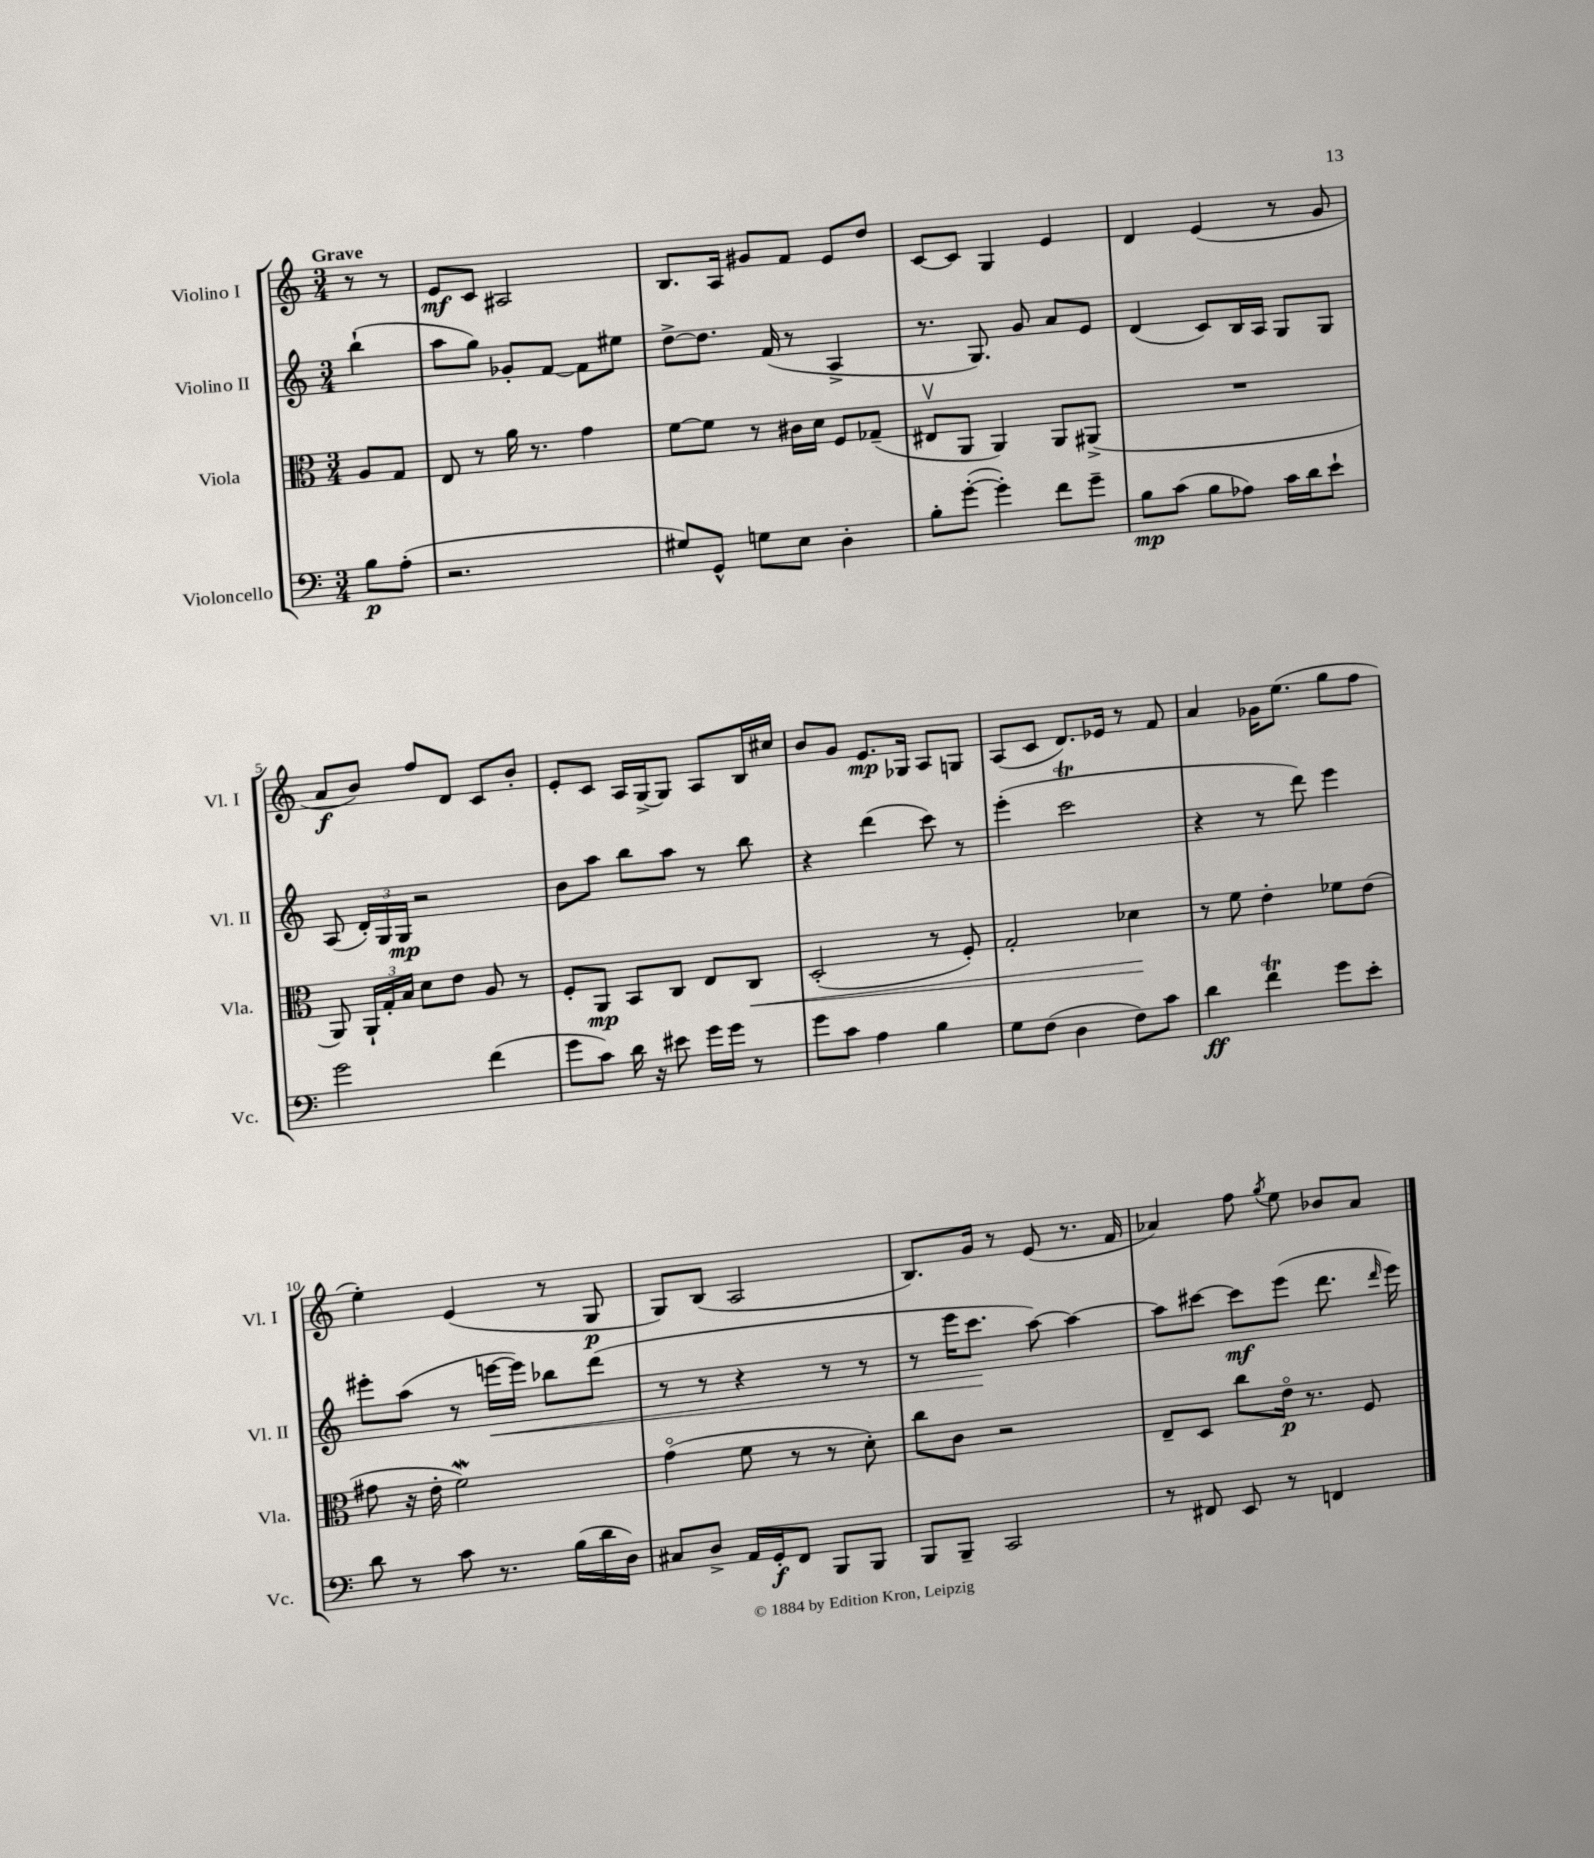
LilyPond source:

<<
\new StaffGroup <<
\new Staff = "s0" \with { instrumentName = "Violino I" shortInstrumentName = "Vl. I" } {
    \clef treble \key c \major \numericTimeSignature \time 3/4 \partial 4 \tempo "Grave"
    \autoBeamOff r8 r8 |
    e'8[\mf c'8] ais2 |
    b8.[ a16] gis'8[ f'8] e'8[ d''8] |
    c'8[~ c'8] g4 e'4 |
    d'4 e'4( r8 g'8 |
    a'8[\f b'8]) f''8[ d'8] c'8[ b'8]-. |
    e'8[-. c'8] a16[ g16~-> g8] a8[ b16 cis''16] |
    b'8[ g'8] e'8.[\mp ges16] a8[ g8] |
    a8[( c'8] d'8.[) ees'16] r8 f'8 |
    a'4 ges'16[ e''8.]( g''8[ f''8] |
    e''4-.) e'4( r8 g8\p |
    g8[) b8]( a2 |
    b8.[) g'16] r8 e'8( r8. f'16 |
    aes'4) f''8 \acciaccatura { g''8 } e''8 bes'8[ aes'8] \bar "|." |
}
\new Staff = "s1" \with { instrumentName = "Violino II" shortInstrumentName = "Vl. II" } {
    \clef treble \key c \major \numericTimeSignature \time 3/4 \partial 4
    \autoBeamOff b''4-!( |
    a''8[ g''8]) ges'8[-. f'8]~ f'8[ eis''8] |
    d''8[~-> d''8.] f'16( r8 a4-> |
    r8. g8.) g'8 a'8[ e'8] |
    d'4( c'8[) b16 a16] g8[ g8] |
    a8( \tuplet 3/2 { d'16[-.) g16 g16]\mp } r2 |
    b'8[ a''8] b''8[ a''8] r8 b''8 |
    r4 d'''4( c'''8) r8 |
    e'''4-.( c'''2\trill |
    r4 r8 d'''8) e'''4 |
    eis'''8[-. a''8]( r8 e'''16[~\< e'''16]) bes''8[ d'''8]( |
    r8 r8 r4 r8 r8 |
    r8 e'''16[ c'''8.]\! a''8~) a''4~ |
    a''8[ cis'''8]~ cis'''8[\mf e'''8]( d'''8. \grace { d'''16 } e'''16) \bar "|." |
}
\new Staff = "s2" \with { instrumentName = "Viola" shortInstrumentName = "Vla." } {
    \clef alto \key c \major \numericTimeSignature \time 3/4 \partial 4
    \autoBeamOff a8[ g8] |
    e8 r8 a'16 r8. g'4 |
    f'8[~ f'8] r8 cis'16[ d'16] f8[ ges8]--( |
    eis8[\upbow a,8] a,4) a,8[ ais,8]->( |
    R2. |
    a,8) \tuplet 3/2 { a,16[-! g16-. b16] } d'8[ e'8] a8 r8 |
    f8[-. a,8]\mp b,8[ c8] e8[ c8]\< |
    d2-.( r8 f8-.) |
    g2-. des'4\! |
    r8 f'8 e'4-. fes'8[ e'8]( |
    gis'8 r16 e'16-. f'2\mordent) |
    g'4\flageolet( f'8 r8 r8 d'8-.) |
    c''8[ c'8] r2 |
    e8[-- d8] c''8[ e'16]\flageolet\p r8. f8 \bar "|." |
}
\new Staff = "s3" \with { instrumentName = "Violoncello" shortInstrumentName = "Vc." } {
    \clef bass \key c \major \numericTimeSignature \time 3/4 \partial 4
    \autoBeamOff b8[\p a8]-.( |
    r2. |
    gis8[) g,8]-^ g8[ e8] d4-. |
    b8[-. g'8]~-.( g'4-.) f'8[ g'8]-- |
    b8[\mp c'8]( b8[ aes8]) c'16[ d'16 e'8]-! |
    g'2 f'4( |
    g'8[ c'8]) d'16 r16 eis'8 g'16[ g'16] r8 |
    g'8[ c'8] a4 b4 |
    g8[ f8]( d4 f8[) c'8] |
    d'4\ff f'4\trill g'8[ e'8]-. |
    d'8 r8 c'8 r8. b16[( d'16 d16]) |
    cis8[ d8]-> a,16[ g,16-.\f f,8] b,,8[ b,,8] |
    b,,8[ b,,8]-- c,2 |
    r8 fis,8 e,8 r8 f,4 \bar "|." |
}
>>
>>
